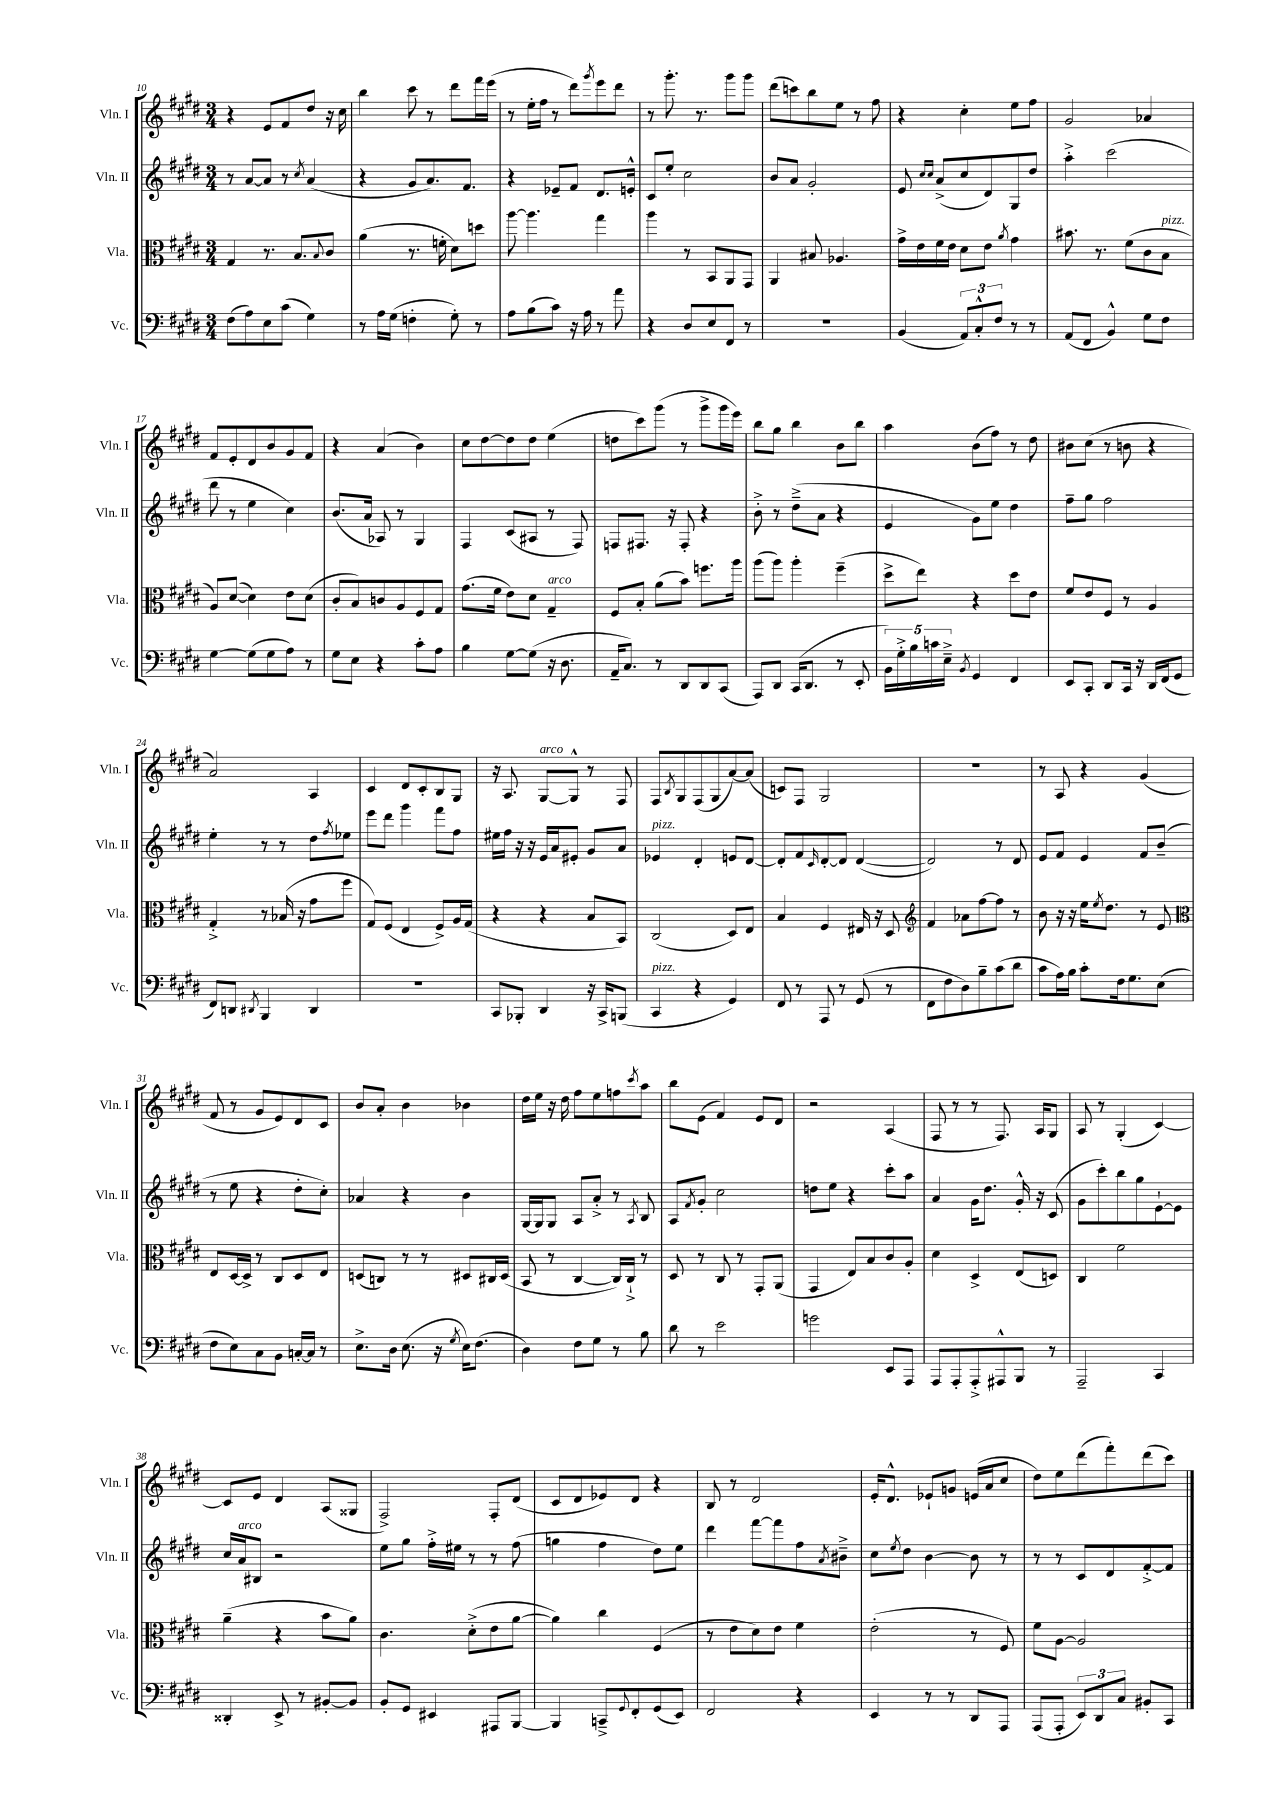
<<
\new StaffGroup <<
\new Staff = "s0" \with { instrumentName = "Vln. I" shortInstrumentName = "Vln. I" } {
    \clef treble \key e \major \numericTimeSignature \time 3/4
    r4 e'8 fis'8 dis''8 r16 cis''16 |
    b''4 cis'''8 r8 dis'''8 fis'''16 e'''16( |
    r8 e''16-. fis''16 r8 dis'''8) \acciaccatura { gis'''8 } e'''8 dis'''8 |
    r8 gis'''8.-. r8. gis'''8 gis'''8 |
    dis'''8( c'''8) b''8 e''8 r8 fis''8 |
    r4 cis''4-. e''8 fis''8 |
    gis'2 aes'4 |
    fis'8 e'8-. dis'8 b'8 gis'8 fis'8 |
    r4 a'4( b'4) |
    cis''8 dis''8~ dis''8 dis''8 e''4( |
    d''8 cis'''8) gis'''8( r8 gis'''8-> gis'''16 e'''16) |
    b''8 gis''8 b''4 b'8 b''8 |
    a''4 b'8( fis''8) r8 dis''8 |
    bis'8 cis''8( r8 b'8 r4 |
    a'2) a4 |
    cis'4 dis'8 cis'8-. b8 gis8 |
    r16 a8. gis8~^\markup { \italic "arco" } gis8-^ r8 fis8 |
    fis8 \acciaccatura { b8 } gis8 fis8( gis8 a'8~) a'8( |
    c'8) fis8 gis2 |
    R2. |
    r8 a8 r4 gis'4( |
    fis'8 r8 gis'8 e'8) dis'8 cis'8 |
    b'8 a'8-. b'4 bes'4 |
    dis''16 e''16 r16 dis''16 fis''8 e''8 f''8 \acciaccatura { cis'''8 } a''8 |
    b''8 e'8( fis'4) e'8 dis'8 |
    r2 a4( |
    fis8 r8 r8 fis8.) a16 gis8 |
    a8 r8 gis4-.( cis'4~) |
    cis'8 e'8 dis'4 a8( gisis8 |
    fis2->) fis8-. dis'8( |
    cis'8 dis'8 ees'8) dis'8 r4 |
    b8 r8 dis'2 |
    e'16-. dis'8.-^ ees'8-! g'8 e'16( a'16 cis''8 |
    dis''8) e''8 dis'''8( fis'''8-.) dis'''8( cis'''8) \bar "|." |
}
\new Staff = "s1" \with { instrumentName = "Vln. II" shortInstrumentName = "Vln. II" } {
    \clef treble \key e \major \numericTimeSignature \time 3/4
    r8 a'8~ a'8 r8 \acciaccatura { cis''8 } a'4( |
    r4 gis'8 a'8.) fis'8. |
    r4 ees'8-- fis'8 dis'8. e'16-.-^ |
    cis'8 e''8-. cis''2 |
    b'8 a'8 gis'2-. |
    e'8 \grace { cis''16 cis''16 } a'8->( cis''8 dis'8) gis8 dis''8 |
    a''4-.-> cis'''2( |
    dis'''8 r8 e''4 cis''4) |
    b'8.( a'16 aes8) r8 gis4 |
    fis4 cis'8( ais8 r8 fis8) |
    f8 fis8. r16 fis8-. r4 |
    b'8-.-> r8 dis''8--->( a'8 r4 |
    e'4 gis'8) e''8 dis''4 |
    fis''8-- gis''8 fis''2 |
    e''4-. r8 r8 dis''8 \acciaccatura { fis''8 } ees''8 |
    e'''8 dis'''8 gis'''4 fis'''8 fis''8 |
    eis''16 fis''16 r16 r16 e'16 a'16 eis'8-. gis'8 a'8 |
    ees'4^\markup { \italic "pizz." } dis'4-. e'8 dis'8~ |
    dis'8-. fis'8 \grace { cis'16 } dis'8~-. dis'8 dis'4~( |
    dis'2) r8 dis'8 |
    e'8 fis'8 e'4 fis'8 b'8--( |
    r8 e''8 r4 dis''8-. cis''8-.) |
    aes'4 r4 b'4 |
    gis16~ gis16 gis8 a8 a'8-.-> r8 \acciaccatura { a8 } b8 |
    a8 \acciaccatura { fis'8 } gis'8-. cis''2 |
    d''8 e''8 r4 cis'''8-. a''8 |
    a'4 gis'16 dis''8. gis'16-.-^ r16 cis'8( |
    gis'8 cis'''8-.) b''8 gis''8 e'8~-! e'8 |
    cis''16 a'16^\markup { \italic "arco" } bis8 r2 |
    e''8 gis''8 fis''16-.-> eis''16 r8 r8 fis''8( |
    g''4 fis''4 dis''8) e''8 |
    dis'''4 fis'''8~ fis'''8 fis''8 \acciaccatura { a'8 } bis'8---> |
    cis''8 \acciaccatura { e''8 } dis''8 b'4~ b'8 r8 |
    r8 r8 cis'8 dis'8 fis'8~-.-> fis'8 \bar "|." |
}
\new Staff = "s2" \with { instrumentName = "Vla." shortInstrumentName = "Vla." } {
    \clef alto \key e \major \numericTimeSignature \time 3/4
    gis4 r8. b8. \appoggiatura { b8 } cis'8 |
    a'4( r8. f'16-. dis'8) d''8 |
    a''8~ a''4. gis''4 |
    a''4 r8 b,8 a,8 gis,8 |
    a,4 bis8 aes4. |
    gis'16-> e'16 fis'16 e'16 dis'8 e'8 \acciaccatura { a'8 } gis'4 |
    bis'8. r8. fis'8( cis'8 b8^\markup { \italic "pizz." } |
    a8) dis'8~( dis'4) e'8 dis'8( |
    cis'8-. b8) c'8 a8 fis8 gis8 |
    gis'8.( fis'16 e'8) dis'8 gis4--^\markup { \italic "arco" } |
    fis8 b8-. a'8( b'8) f''8. a''16 |
    a''8( a''8) a''4-. fis''4--( |
    dis''8-> e''8) r4 dis''8 e'8 |
    fis'8 e'8 fis8 r8 a4 |
    gis4-.-> r8 bes16( r16 gis'8 fis''8 |
    gis8) fis8( e4 fis8->) a16 gis16( |
    r4 r4 b8 b,8) |
    cis2( dis8) e8 |
    b4 fis4 eis16 r16 dis8 |
    \clef treble fis'4 aes'8 fis''8~ fis''8 r8 |
    b'8 r16 r16 e''16 \acciaccatura { e''8 } dis''8. r8 e'8 |
    \clef alto e8 dis16~ dis16-> r8 cis8 dis8 e8 |
    d8( c8) r8 r8 dis8 cis16 dis16( |
    b,8 r8 cis4~ cis16) cis16-!-> r8 |
    dis8 r8 cis8 r8 gis,8-. a,8( |
    gis,4 e8) b8 cis'8 a8-. |
    dis'4 dis4-> e8( d8) |
    cis4 fis'2 |
    a'4--( r4 b'8 a'8) |
    cis'4. dis'8-.->( e'8 a'8~ |
    a'4) cis''4 fis4( |
    r8 e'8 dis'8) e'8 fis'4 |
    e'2-.( r8 fis8) |
    fis'8 a8~ a2 \bar "|." |
}
\new Staff = "s3" \with { instrumentName = "Vc." shortInstrumentName = "Vc." } {
    \clef bass \key e \major \numericTimeSignature \time 3/4
    fis8( a8) e8 cis'8( gis4) |
    r8 a16 gis16( f4-. gis8-.) r8 |
    a8 b8( cis'8) r16 a16 r8 a'8 |
    r4 dis8 e8 fis,8 r8 |
    R2. |
    b,4( \tuplet 3/2 { a,8) cis8-.-^ fis8 } r8 r8 |
    a,8( fis,8 b,4-^) gis8 fis8 |
    gis4~ gis8( gis8 a8) r8 |
    gis8 e8 r4 cis'8-. a8 |
    b4 gis8~ gis8( r16 dis8. |
    a,16-- cis8.) r8 dis,8 dis,8 cis,8( |
    a,,8) dis,8 cis,16( dis,8. r8 e,8-. |
    \tuplet 5/4 { b,16) gis16-.-> b16 c'16 e16---> } \acciaccatura { b,8 } gis,4 fis,4 |
    e,8 cis,8-. dis,8 cis,16 r16 dis,16 fis,16( gis,8 |
    fis,8) d,8 \acciaccatura { dis,8 } b,,4 dis,4 |
    R2. |
    cis,8 bes,,8-. dis,4 r16 cis,16-> b,,8( |
    cis,4^\markup { \italic "pizz." } r4 gis,4) |
    fis,8 r8 a,,8 r8 gis,8( r8 |
    fis,8 fis8 dis8) b8-- cis'8( dis'8 |
    cis'8 a16) b16 cis'8-. fis16 gis8. e8( |
    fis8 e8) cis8 b,8 c16~-. c16 r8 |
    e8.-> dis16 e8.( r16 \acciaccatura { gis8 } e16) fis8.( |
    dis4) fis8 gis8 r8 b8 |
    dis'8 r8 e'2 |
    g'2 e,8 a,,8 |
    a,,8 a,,8-. a,,8-.-> ais,,8-^ b,,8 r8 |
    a,,2-- cis,4 |
    disis,4-. e,8-> r8 bis,8~-. bis,8 |
    b,8-. gis,8 eis,4 ais,,8 b,,8~ |
    b,,4 c,8---> \appoggiatura { gis,8 } fis,8-. gis,8( e,8) |
    fis,2 r4 |
    e,4 r8 r8 dis,8 a,,8 |
    a,,8( a,,8-. \tuplet 3/2 { e,8) dis,8 cis8 } bis,8-. cis,8 \bar "|." |
}
>>
>>
\layout { \context { \Score currentBarNumber = #10 } }
